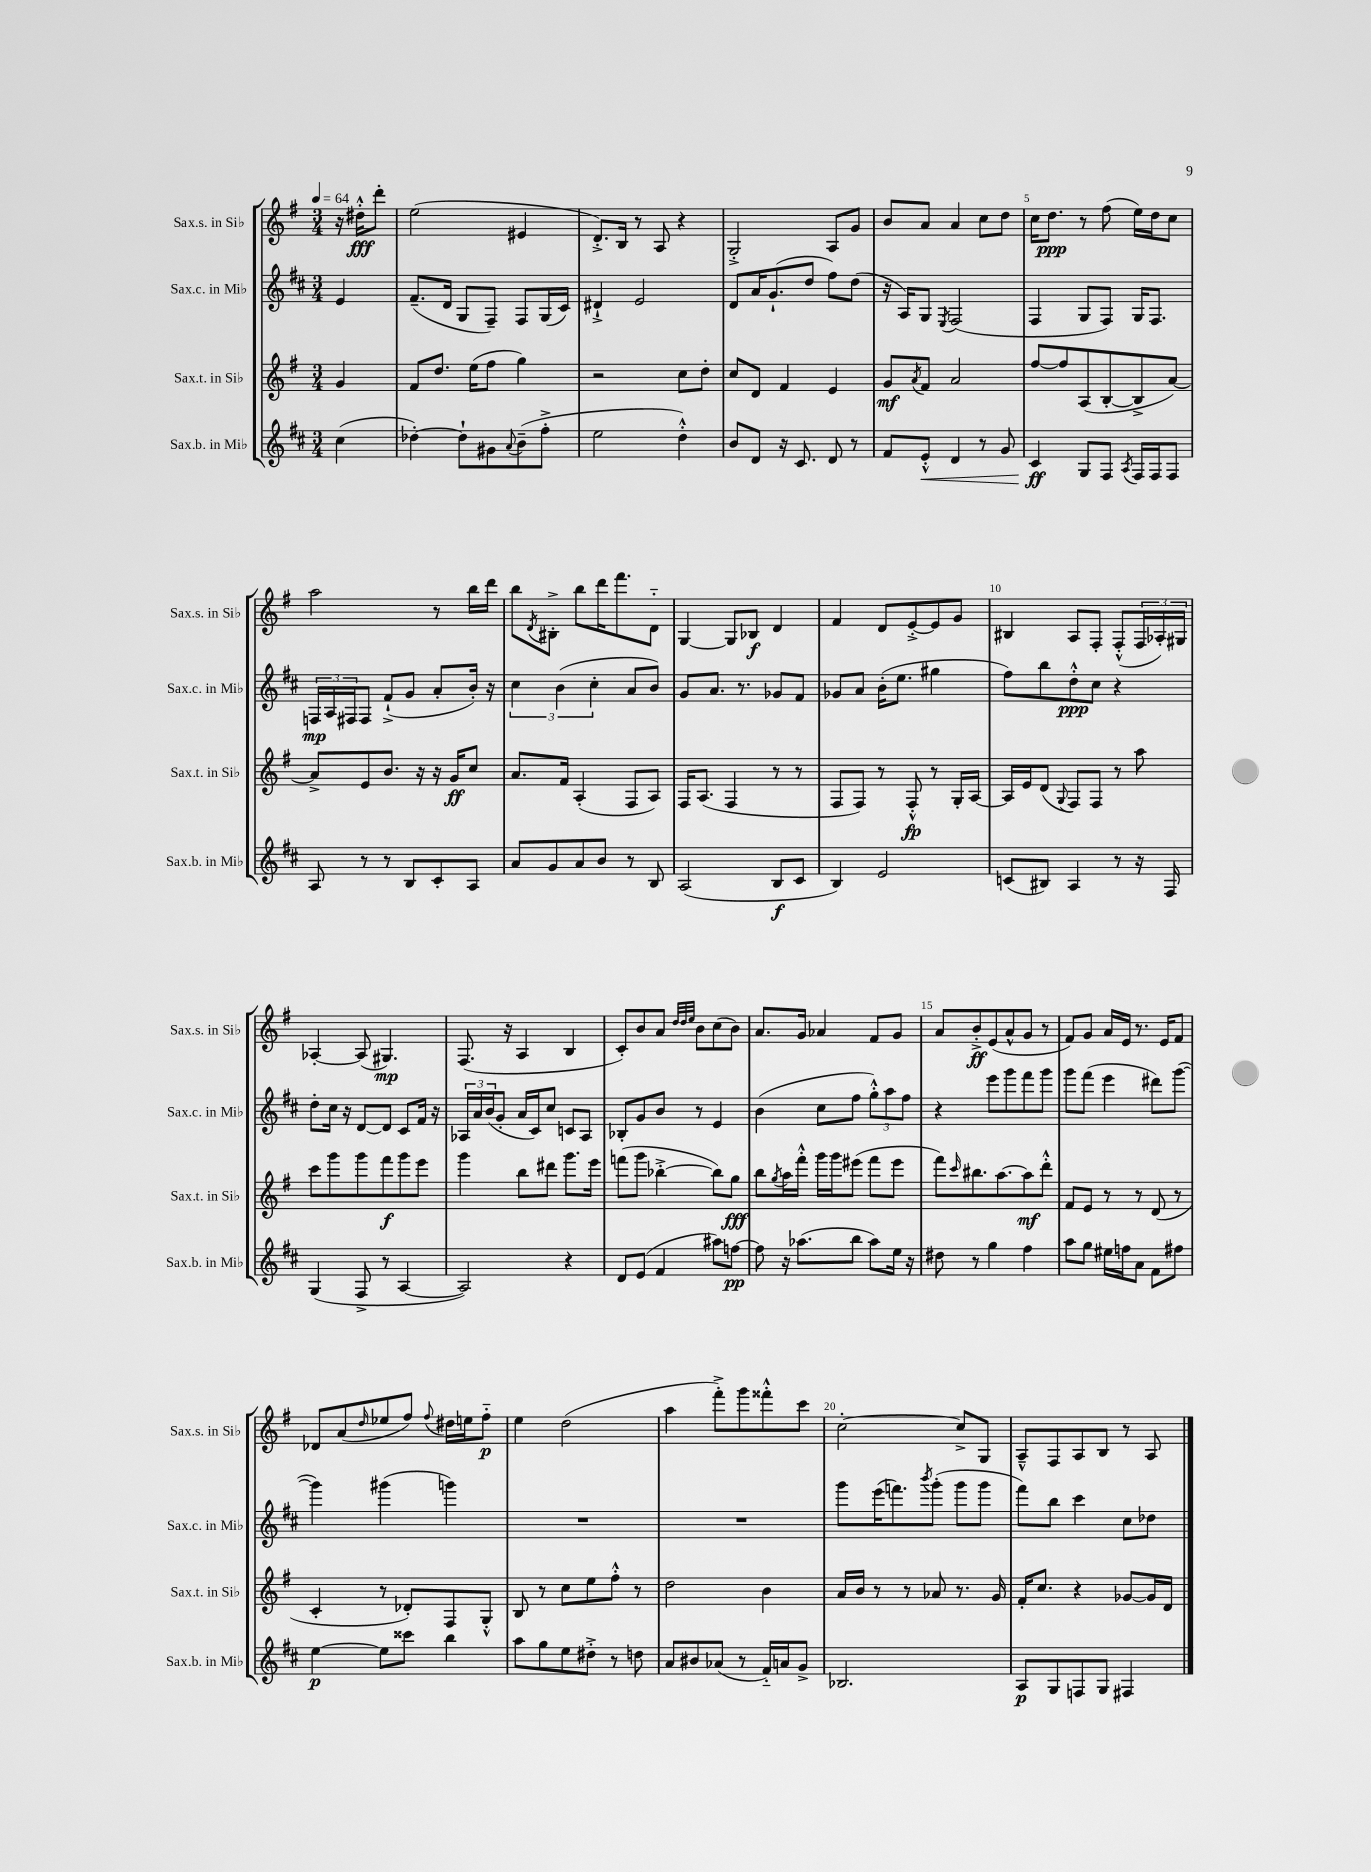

**kern	**dynam	**kern	**dynam	**kern	**dynam	**kern	**dynam
*part4	*part4	*part3	*part3	*part2	*part2	*part1	*part1
*staff4	*staff4	*staff3	*staff3	*staff2	*staff2	*staff1	*staff1
*I"Sax.b. in Mi♭	*	*I"Sax.t. in Si♭	*	*I"Sax.c. in Mi♭	*	*I"Sax.s. in Si♭	*
*I'Sax.b. in Mi♭	*	*I'Sax.t. in Si♭	*	*I'Sax.c. in Mi♭	*	*I'Sax.s. in Si♭	*
*clefG2	*	*clefG2	*	*clefG2	*	*clefG2	*
*k[f#c#]	*	*k[f#]	*	*k[f#c#]	*	*k[f#]	*
*M3/4	*	*M3/4	*	*M3/4	*	*M3/4	*
*MM64	*	*MM64	*	*MM64	*	*MM64	*
=	=	=	=	=	=	=	=
(4cc#\	.	4g/	.	4e/	.	16r	.
.	.	.	.	.	.	16dd#X'^^\KL	fff
.	.	.	.	.	.	8ddd'\J	.
=1	=1	=1	=1	=1	=1	=1	=1
[4dd-X'\)	.	8f#/L	.	(8.f#~/L	.	(2ee\	.
.	.	8.dd/J	.	.	.	.	.
.	.	.	.	16d/Jk	.	.	.
8dd-`\L]	.	.	.	8G/L	.	.	.
.	.	(16ee\KL	.	.	.	.	.
8g#X\	.	8ff#\J	.	8F#~/J)	.	.	.
8qqa/	.	.	.	.	.	.	.
(8b~\	.	4gg\)	.	8F#/L	.	4e#X/	.
8ff#'^\J	.	.	.	(16G/L	.	.	.
.	.	.	.	16c#/JJ)	.	.	.
=2	=2	=2	=2	=2	=2	=2	=2
2ee\	.	2r	.	4d#X`^/	.	8.d'^/L)	.
.	.	.	.	.	.	16B/Jk	.
.	.	.	.	2e/	.	8r	.
.	.	.	.	.	.	8A/	.
4dd'^^\)	.	8cc\L	.	.	.	4r	.
.	.	8dd'\J	.	.	.	.	.
=3	=3	=3	=3	=3	=3	=3	=3
8b/L	.	8cc/L	.	8d/L	.	2G'^/	.
8d/J	.	8d/J	.	16a/K	.	.	.
.	.	.	.	(8.g`/	.	.	.
16r	.	4f#/	.	.	.	.	.
8.c#/	.	.	.	.	.	.	.
.	.	.	.	8dd/J	.	.	.
8d/	.	4e/	.	8ff#\L)	.	8A/L	.
8r	.	.	.	(8dd\J	.	8g/J	.
=4	=4	=4	=4	=4	=4	=4	=4
8f#/L	.	8g/L	mf	16r	.	8b/L	.
.	.	.	.	16A/KL)	.	.	.
.	.	8qa/	.	.	.	.	.
!	!LO:HP:b	!	!	!	!	!	!
8e'^^/J	<	8f#/J	.	8G/J	.	8a/J	.
.	.	.	.	8qE/	.	.	.
4d/	.	2a/	.	(2F#/	.	4a/	.
8r	.	.	.	.	.	8cc\L	.
8g/	.	.	.	.	.	8dd\J	.
=5	=5	=5	=5	=5	=5	=5	=5
4c#/	ff	[8ff#/L	.	4F#/	.	16cc\KL	.
.	.	.	.	.	.	8.dd\J	ppp
.	.	8ff#/]	.	.	.	.	.
8G/L	[	(8A/	.	8G/L	.	8r	.
8F#/J	.	[8B'/	.	8F#/J)	.	(8ff#\	.
8qA/	.	.	.	.	.	.	.
16F#/LL	.	8B^/]	.	16G/KL	.	16ee\LL)	.
16F#/J	.	.	.	8.F#/J	.	16dd\J	.
8F#/J	.	[8a/J)	.	.	.	8cc\J	.
!!LO:LB:g=z
=6	=6	=6	=6	=6	=6	=6	=6
8A/	.	8a^/L]	.	24Fn/LL	mp	2aa\	.
.	.	.	.	24A/	.	.	.
.	.	.	.	24F#X/J	.	.	.
8r	.	8e/	.	8F#/J	.	.	.
8r	.	8.b/J	.	(8f#`^/L	.	.	.
8B/L	.	.	.	8g/J	.	.	.
.	.	16r	.	.	.	.	.
8c#'/	.	16r	.	8a'/L	.	8r	.
.	.	16g/KL	ff	.	.	.	.
8A/J	.	8cc/J	.	16b'/Jk)	.	16bb\LL	.
.	.	.	.	16r	.	16ddd\JJ	.
=7	=7	=7	=7	=7	=7	=7	=7
8a/L	.	8.a/L	.	6cc#\	.	8bb\L	.
.	.	.	.	.	.	8qd/	.
8g/	.	.	.	.	.	8B#X'^\J	.
.	.	.	.	(6b\	.	.	.
.	.	16f#/Jk	.	.	.	.	.
8a/	.	(4A'/	.	.	.	8bb\L	.
.	.	.	.	6cc#'\	.	.	.
8b/J	.	.	.	.	.	16ddd\K	.
.	.	.	.	.	.	8.fff#\	.
8r	.	8F#/L	.	8a/L	.	.	.
8B/	.	8A/J)	.	8b/J)	.	8d\J	.
=8	=8	=8	=8	=8	=8	=8	=8
(2A/	.	16F#/KL	.	8g/L	.	[4G/	.
.	.	(8.A/J	.	.	.	.	.
.	.	.	.	8.a/J	.	.	.
.	.	4F#/	.	.	.	8G/L]	.
.	.	.	.	8.r	.	.	.
.	.	.	.	.	.	8B-X/J	f
8B/L	f	8r	.	8g-X/L	.	4d/	.
8c#/J	.	8r	.	8f#/J	.	.	.
=9	=9	=9	=9	=9	=9	=9	=9
4B/)	.	8F#/L	.	8g-X/L	.	4f#/	.
.	.	8F#/J)	.	8a/J	.	.	.
2e/	.	8r	.	(16b'\KL	.	8d/L	.
.	.	.	.	8.ee\J	.	.	.
.	.	8F#'^^/	fp	.	.	[8e'^/	.
.	.	8r	.	4gg#X\	.	8e/]	.
.	.	16G'/LL	.	.	.	8g/J	.
.	.	[16A/JJ	.	.	.	.	.
=10	=10	=10	=10	=10	=10	=10	=10
(8cn/L	.	16A/LL]	.	8ff#\L)	.	4B#X/	.
.	.	16e/J	.	.	.	.	.
8B#X/J)	.	(8d/J	.	8bb\	.	.	.
.	.	8qqG/	.	.	.	.	.
4A/	.	8F#/L)	.	8dd'^^\	ppp	8A/L	.
.	.	8F#/J	.	8cc#\J	.	8F#'/J	.
8r	.	8r	.	4r	.	(8F#'^^/L	.
16r	.	8aa\	.	.	.	24F#/L	.
.	.	.	.	.	.	24A-X'/)	.
16F#/	.	.	.	.	.	.	.
.	.	.	.	.	.	24G#X/JJ	.
!!LO:LB:g=z
=11	=11	=11	=11	=11	=11	=11	=11
(4G/	.	8ccc\L	.	8dd'\L	.	[4A-X'/	.
.	.	8ggg\	.	16cc#\Jk	.	.	.
.	.	.	.	16r	.	.	.
8F#^/	.	8ggg\	.	[8d/L	.	(8A-/]	.
8r	.	8fff#\	f	8d/J]	.	4.G#X/)	mp
[4A/	.	8ggg\	.	8c#/L	.	.	.
.	.	8eee\J	.	16f#/Jk	.	.	.
.	.	.	.	16r	.	.	.
=12	=12	=12	=12	=12	=12	=12	=12
2A/])	.	4ggg\	.	24A-X/LL	.	(8.F#/	.
.	.	.	.	24a/	.	.	.
.	.	.	.	(24b/J	.	.	.
.	.	.	.	8g'/J	.	.	.
.	.	.	.	.	.	16r	.
.	.	8bb\L	.	16a/LL	.	4A/	.
.	.	.	.	16c#/J)	.	.	.
.	.	8ddd#X\J	.	8cc#/J	.	.	.
4r	.	8.ggg\L	.	8cn/L	.	4B/	.
.	.	.	.	8A-/J	.	.	.
.	.	16eee\Jk	.	.	.	.	.
=13	=13	=13	=13	=13	=13	=13	=13
8d/L	.	(8fffn\L	.	8B-X'/L	.	8c'/L)	.
(8e/J	.	8ggg\J	.	8g/	.	8b/	.
4f#/	.	[4bb-X'^\	.	8b/J	.	8a/J	.
.	.	.	.	.	.	32qqdd/LLL	.
.	.	.	.	.	.	32qqdd/	.
.	.	.	.	.	.	32qqee/JJJ	.
.	.	.	.	8r	.	8b\L	.
8aa#X\L)	.	8bb-\L])	.	4e/	.	(8cc\	.
[8ffn\J	pp	8gg\J	fff	.	.	8b\J)	.
=14	=14	=14	=14	=14	=14	=14	=14
8ff\]	.	8bb\L	.	(4b\	.	8.a/L	.
.	.	8qgg/	.	.	.	.	.
16r	.	16aa\L	.	.	.	.	.
(8.aa-X\L	.	16fff#'^^\JJ	.	.	.	16g/Jk	.
.	.	16ggg\LL	.	8cc#\L	.	4a-X/	.
.	.	16ggg\J	.	.	.	.	.
8bb\J	.	(8eee#X\J	.	8ff#\J	.	.	.
8aa-\L)	.	8fff#\L	.	12gg'^^\L)	.	8f#/L	.
.	.	.	.	12aa\	.	.	.
16ee\Jk	.	8eee#\J	.	.	.	8g/J	.
.	.	.	.	12ff#\J	.	.	.
16r	.	.	.	.	.	.	.
=15	=15	=15	=15	=15	=15	=15	=15
8dd#X\	.	8fff#\L)	.	4r	.	8a/L	.
.	.	16qqccc/	.	.	.	.	.
8r	.	8.bb#X\	.	.	.	8b'^/	ff
4gg\	.	.	.	8eee\L	.	(8e/	.
.	.	[8.aa\	.	.	.	.	.
.	.	.	.	8ggg\	.	8a^^/	.
4ff#\	.	8aa\]	mf	8fff#\	.	8g/J	.
.	.	8ddd'^^\J	.	8ggg\J	.	8r	.
=16	=16	=16	=16	=16	=16	=16	=16
8aa\L	.	8f#/L	.	8ggg\L	.	8f#/L)	.
8gg\J	.	8e/J	.	(8fff#\J	.	8g/J	.
16ee#X\LL	.	8r	.	4eee\	.	16a/LL	.
16ffn\J	.	.	.	.	.	16e/JJ	.
8a\J	.	8r	.	.	.	8.r	.
8f#\L	.	(8d/	.	8ddd#X\L)	.	.	.
.	.	.	.	.	.	16e/KL	.
8ff#X\J	.	8r	.	([8ggg\J	.	8f#/J	.
!!LO:LB:g=z
=17	=17	=17	=17	=17	=17	=17	=17
[4ee\	p	4c'/	.	4ggg\])	.	8d-X/L	.
.	.	.	.	.	.	(8a/	.
.	.	.	.	.	.	16qqdd/	.
8ee\L]	.	8r	.	(4ggg#X\	.	8ee-X/	.
8ccc##X\J	.	8d-X'/L)	.	.	.	8ff#/J)	.
.	.	.	.	.	.	8qqff#/	.
4bb\	.	8F#/	.	4gggn\)	.	16dd#X\LL	.
.	.	.	.	.	.	16een\J	.
.	.	8G'^^/J	.	.	.	8ff#\J	p
=18	=18	=18	=18	=18	=18	=18	=18
8aa\L	.	8B/	.	2.r	.	4ee\	.
8gg\	.	8r	.	.	.	.	.
8ee\	.	8cc\L	.	.	.	(2dd\	.
8dd#X'^\J	.	8ee\	.	.	.	.	.
8r	.	8ff#'^^\J	.	.	.	.	.
8ddn\	.	8r	.	.	.	.	.
=19	=19	=19	=19	=19	=19	=19	=19
8a/L	.	2dd\	.	2.r	.	4aa\	.
8b#X/	.	.	.	.	.	.	.
(8a-X/J	.	.	.	.	.	8fff#'^\L)	.
8r	.	.	.	.	.	8ggg\	.
16f#/LL)	.	4b\	.	.	.	8fff##X'^^\	.
16an/J	.	.	.	.	.	.	.
8g^/J	.	.	.	.	.	8ccc\J	.
=20	=20	=20	=20	=20	=20	=20	=20
2.B-X/	.	16a/LL	.	8ggg\L	.	[2cc'\	.
.	.	16b/JJ	.	.	.	.	.
.	.	8r	.	(16eee\K	.	.	.
.	.	.	.	8.fffn\)	.	.	.
.	.	8r	.	.	.	.	.
.	.	.	.	8qbbb/	.	.	.
.	.	8a-X/	.	(8ggg'\J	.	.	.
.	.	8.r	.	8ggg\L	.	8cc^/L]	.
.	.	.	.	8ggg\J	.	8G/J	.
.	.	16g/	.	.	.	.	.
=21	=21	=21	=21	=21	=21	=21	=21
8A/L	p	16f#'/KL	.	8fff#\L)	.	8A~^^/L	.
.	.	8.cc/J	.	.	.	.	.
8G/	.	.	.	8bb\J	.	8F#/	.
8Fn/	.	4r	.	4ccc#\	.	8A/	.
8G/J	.	.	.	.	.	8B/J	.
4F#X/	.	[8g-X/L	.	8cc#\L	.	8r	.
.	.	16g-/L]	.	8dd-X\J	.	8A/	.
.	.	16d/JJ	.	.	.	.	.
==	==	==	==	==	==	==	==
*-	*-	*-	*-	*-	*-	*-	*-
